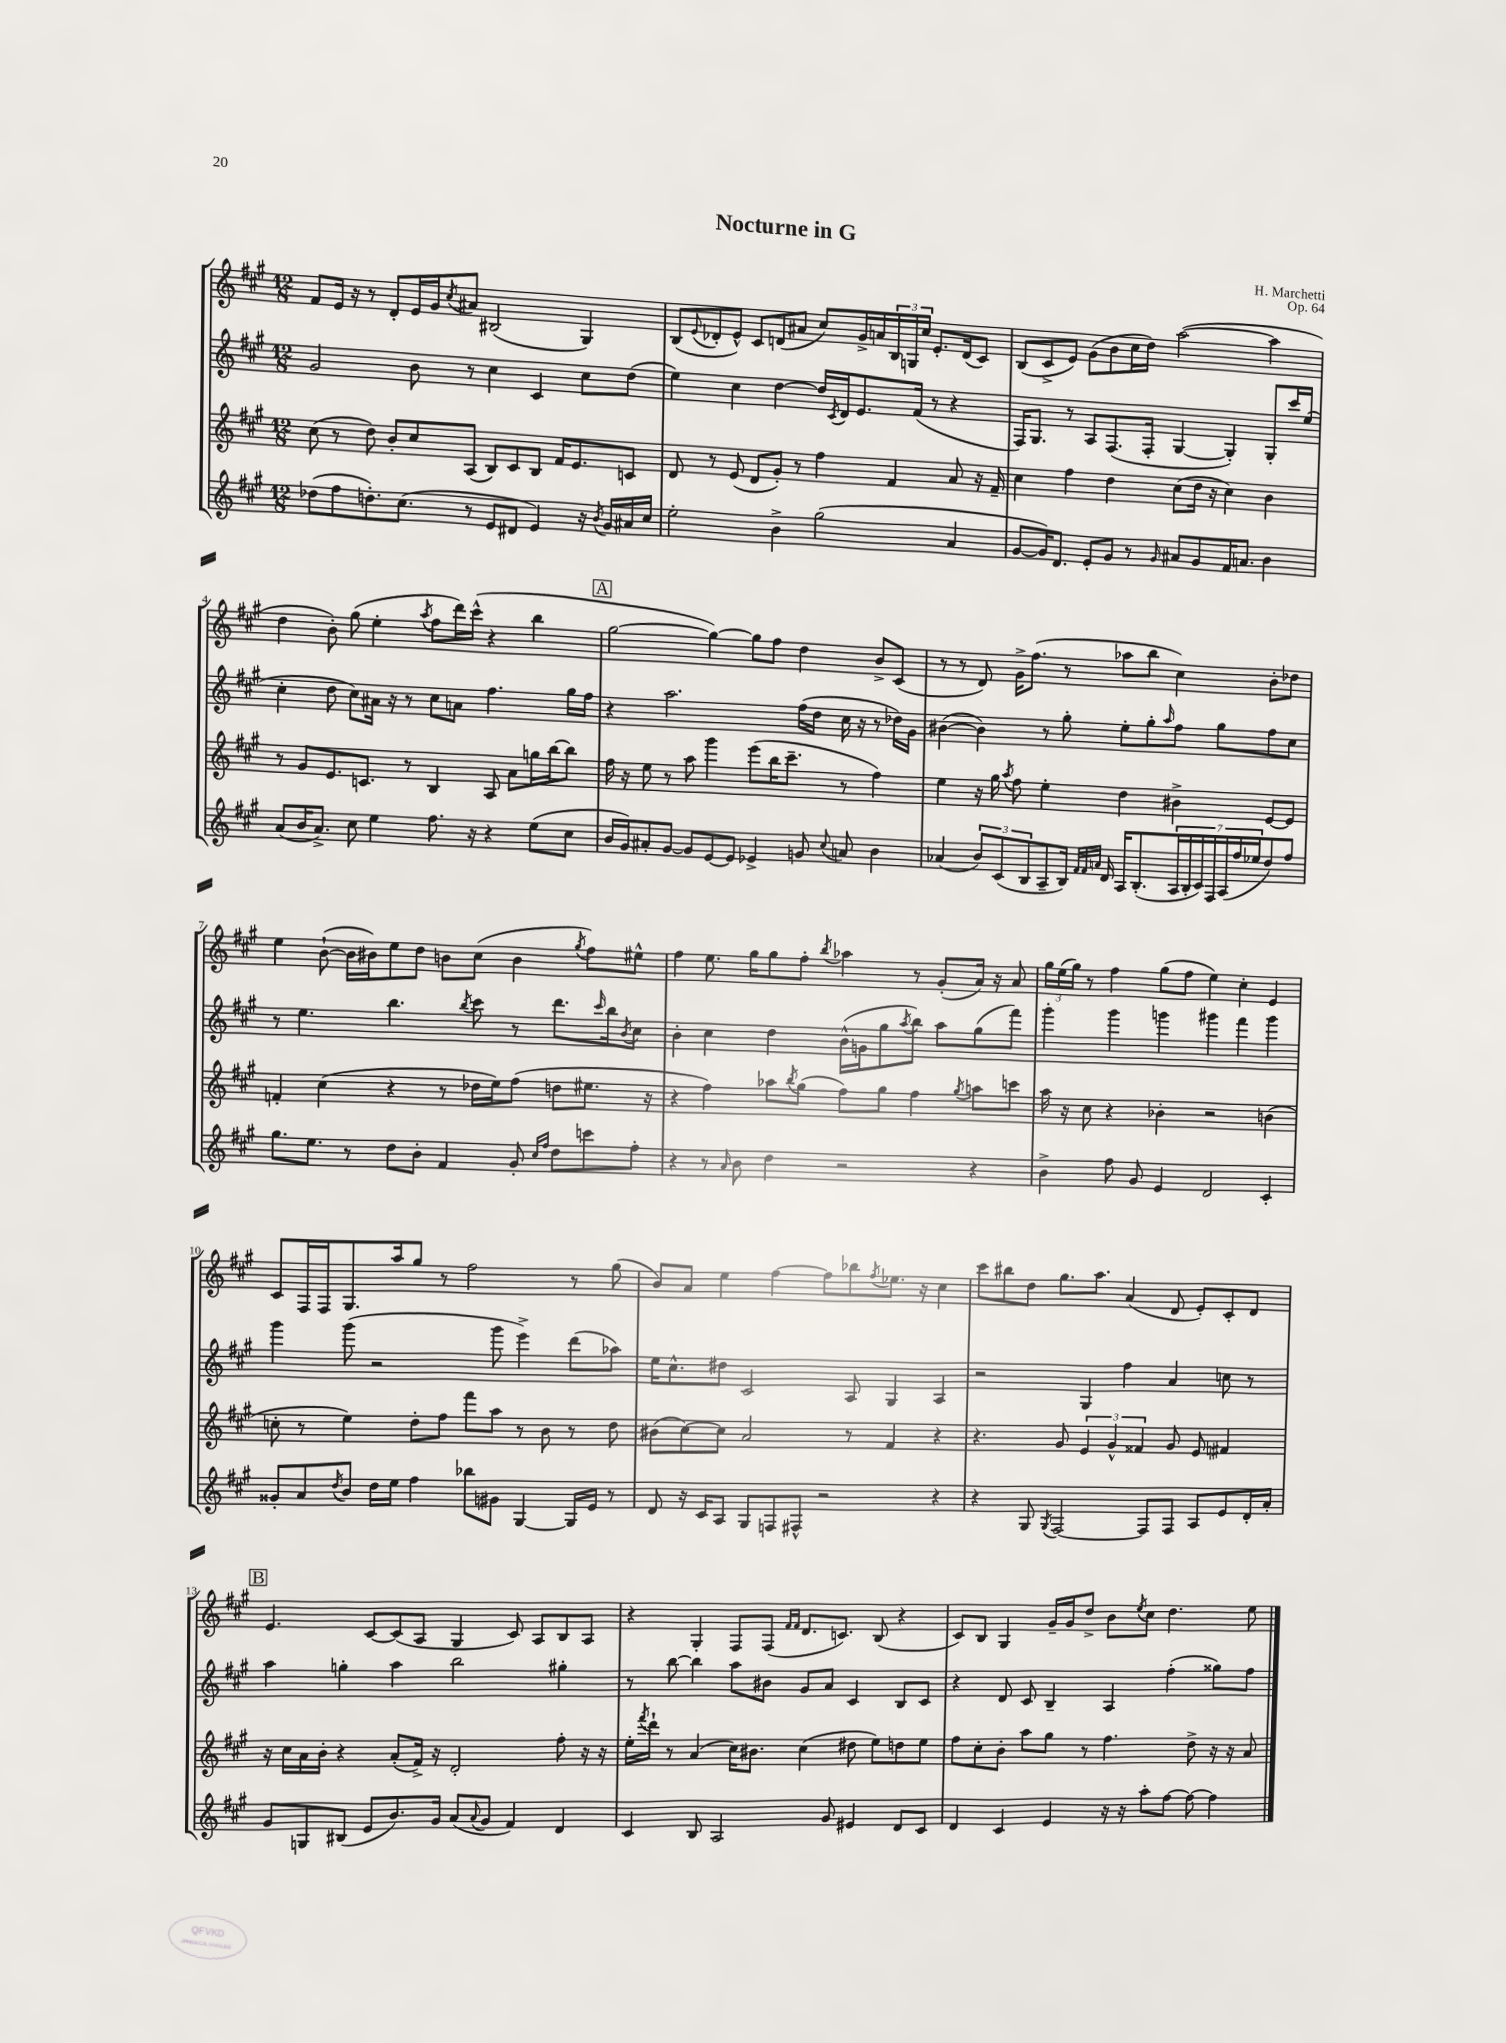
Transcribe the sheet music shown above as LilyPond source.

\header { title = "Nocturne in G" composer = "H. Marchetti" opus = "Op. 64" }
<<
\new StaffGroup <<
\new Staff = "s0" {
    \clef treble \key a \major \numericTimeSignature \time 12/8
    fis'8 e'16 r16 r8 d'8-. e'16 gis'16 \acciaccatura { cis''8 } ais'8 bis2( gis4) |
    b8( \appoggiatura { e'8 } des'8-. e'8-^) cis'8 d'8( ais'8 cis''8) gis'16-> a'16 \tuplet 3/2 { b16 g16 cis''16 } e'8.-. d'16( cis'8) |
    b8( cis'8-> e'8) gis'8( b'8 cis''16 d''16) a''2~( a''4 |
    d''4 b'8-.) gis''8( e''4-. \acciaccatura { a''8 } fis''8 d'''16) cis'''16-^( r4 b''4 |
    \mark \markup { \box "A" } gis''2~ gis''4~) gis''8 fis''8 d''4 b'8-> cis'8( |
    r8 r8 d'8) gis'16-> fis''8.( r8 aes''8 b''8 cis''4) b'8-. des''8 |
    e''4 b'8~-!( b'16 bis'16) e''8 d''8 b'8 cis''8( b'4 \acciaccatura { gis''8 } fis''8) eis''8-^ |
    fis''4 e''8. gis''16 gis''8 fis''8-. \acciaccatura { b''8 } aes''4 r8 gis'8-.( a'16) r16 a'8 |
    \tuplet 3/2 { gis''16 e''16( gis''16) } r8 fis''4 gis''8( fis''8 e''4) cis''4-. e'4 |
    cis'8 fis16 fis16 gis8. a''16 gis''8 r8 fis''2 r8 gis''8( |
    b'8) a'8 e''4 fis''4~ fis''8 bes''8 \acciaccatura { fis''8 } ees''8. r16 cis''4 |
    cis'''8 bis''8 d''8 gis''8. a''8. a'4( d'8 e'8-.) cis'8-. d'8 |
    \mark \markup { \box "B" } e'4. cis'8~ cis'8( a8 gis4 cis'8) a8 b8 a8 |
    r4 gis4-. fis8 fis8( \grace { fis'16 fis'16 } d'8. c'8.) b8( r4 |
    cis'8) b8 gis4 gis'16-- gis'16 d''8-> b'8 \acciaccatura { e''8 } cis''8 d''4. e''8 \bar "|." |
}
\new Staff = "s1" {
    \clef treble \key a \major \numericTimeSignature \time 12/8
    gis'2 b'8 r8 cis''4 cis'4 cis''8 d''8( |
    e''4) cis''4 d''4~ d''16 \acciaccatura { cis'8 } d'16 e'8. fis'16( r8 r4 |
    fis16) gis8. r8 a8 fis8.( fis16-. gis4~ gis4-.) gis8-. cis'''16 e''16( |
    cis''4-. d''8 cis''8) ais'16 r16 r8 cis''8 a'8 fis''4. gis''16 fis''16 |
    \mark \markup { \box "A" } r4 a''2. fis''16( d''16 cis''16 r16 r8 des''16) gis'16 |
    bis'4~( bis'4) r8 gis''8-. e''8-. gis''8-. \grace { a''16 } fis''8 gis''8 fis''8 cis''8 |
    r8 e''4. b''4. \acciaccatura { b''8 } cis'''8 r8 d'''8. \grace { cis'''16 } b''16 \acciaccatura { b'8 } cis''8 |
    b'4-. cis''4 d''4 b'16-^( g'16 gis''8 \acciaccatura { a''8 } b''8) a''8 gis''8( fis'''8) |
    gis'''4-. gis'''4 g'''4 gis'''4 fis'''4 gis'''4 |
    gis'''4 gis'''8( r2 gis'''8 e'''4->) d'''8( aes''8) |
    e''16 cis''8.-^ dis''8 cis'2 a8 gis4 a4 |
    r2 gis4 fis''4 a'4 c''8 r8 |
    \mark \markup { \box "B" } a''4 g''4-. a''4 b''2 gis''4-. |
    r8 b''8~ b''4 a''8 bis'8 gis'8 a'8 cis'4 b8 cis'8 |
    r4 d'8 cis'8 b4-- a4 fis''4-.( gisis''8) fis''8 \bar "|." |
}
\new Staff = "s2" {
    \clef treble \key a \major \numericTimeSignature \time 12/8
    cis''8( r8 d''8) b'8-. cis''8 a8( b8) cis'8 b8 fis'16 e'8. c'8 |
    d'8 r8 e'8( d'8 gis'8-.) r8 fis''4 fis'4 a'8 r16 fis'16-- |
    cis''4 fis''4 d''4 cis''8( d''16 r16 cis''4) b'4 |
    r8 gis'8 e'8. c'8. r8 b4 a8 a'8 g''16 b''16~ b''8 |
    \mark \markup { \box "A" } fis''16 r16 e''8 r8 a''8 gis'''4 e'''8( b''16 cis'''8.-- r8 fis''4) |
    e''4 r16 gis''16 \acciaccatura { a''8 } fis''8 e''4-. d''4 bis'4-> e'8~ e'8 |
    f'4-. cis''4( r4 r8 des''16 e''16) fis''8( d''8 eis''8. r16 |
    r4 fis''4) aes''8 \acciaccatura { b''8 } gis''8( fis''8) gis''8 fis''4 \acciaccatura { gis''8 } a''8 c'''8 |
    a''16 r16 cis''8 r4 bes'4-. r2 b'4( |
    c''8-. r8 e''4) d''8-. fis''8 fis'''8 a''8 r8 b'8 r8 d''8 |
    bis'8( cis''8~) cis''8 a'2 r8 fis'4 r4 |
    r4. gis'8 \tuplet 3/2 { e'4 gis'4-^ fisis'4 } gis'8 e'8 fis'4 |
    \mark \markup { \box "B" } r16 cis''16 a'16 b'16-. r4 a'8-.( fis'16->) r16 d'2-. fis''8-. r16 r16 |
    e''16-. \acciaccatura { fis'''8 } d'''16-! r8 a'4( cis''16) bis'8. cis''4( dis''8 e''8) d''8 e''8 |
    fis''8 cis''8-. b'8-. a''8 gis''8 r8 fis''4. d''8-> r16 r16 a'8 \bar "|." |
}
\new Staff = "s3" {
    \clef treble \key a \major \numericTimeSignature \time 12/8
    des''8( fis''8 d''8.-.) cis''8.( r8 e'8 dis'8 e'4) r16 \acciaccatura { b'8 } gis'16 ais'16 cis''16 |
    e''2-. b'4-> gis''2( a'4 |
    gis'8~ gis'16) d'8. e'8-. gis'8 r8 \grace { gis'16 } ais'8 gis'8 fis'16 a'8. b'4 |
    a'8( b'16 a'8.->) cis''8 e''4 fis''8. r16 r4 e''8( cis''8 |
    \mark \markup { \box "A" } b'16 gis'16) ais'8-. gis'8~ gis'8 e'8~ e'8 ees'4-> g'8 \appoggiatura { cis''8 } a'8 b'4 |
    aes'4( \tuplet 3/2 { b'8) cis'8( b8 } a8-- b16) \grace { fis'32 fis'32 a'32 } d'16 a16 b8.-.( \tuplet 7/4 { a16 b16-. cis'16) fis16 a16( fis''16 ees''16 } d''8) fis''8 |
    gis''8. e''8. r8 d''8 b'8-. fis'4 gis'8-. \grace { cis''16 fis''16 } d''8 c'''8 fis''8-. |
    r4 r8 \grace { a'16 } b'8 d''4 r2 r4 |
    b'4-> fis''8 gis'8 e'4 d'2 cis'4-. |
    gisis'8-. a'8 \acciaccatura { d''8 } b'8 d''16 e''16 fis''4 bes''8 gis'8 gis4~ gis16 e'16 r8 |
    d'8 r16 cis'16 a8 gis8 f8 fis8-^ r2 r4 |
    r4 gis8 \acciaccatura { gis8 } fis2~ fis8 fis8 a8 e'8 d'16-. a'16-. |
    \mark \markup { \box "B" } gis'8 g8 bis8( e'8 b'8.) gis'16 a'8( \appoggiatura { a'8 } gis'8 fis'4) d'4 |
    cis'4 b8 a2 gis'8 eis'4 d'8 cis'8 |
    d'4 cis'4 e'4 r16 r16 a''8-. fis''8~ fis''8~ fis''4 \bar "|." |
}
>>
>>
